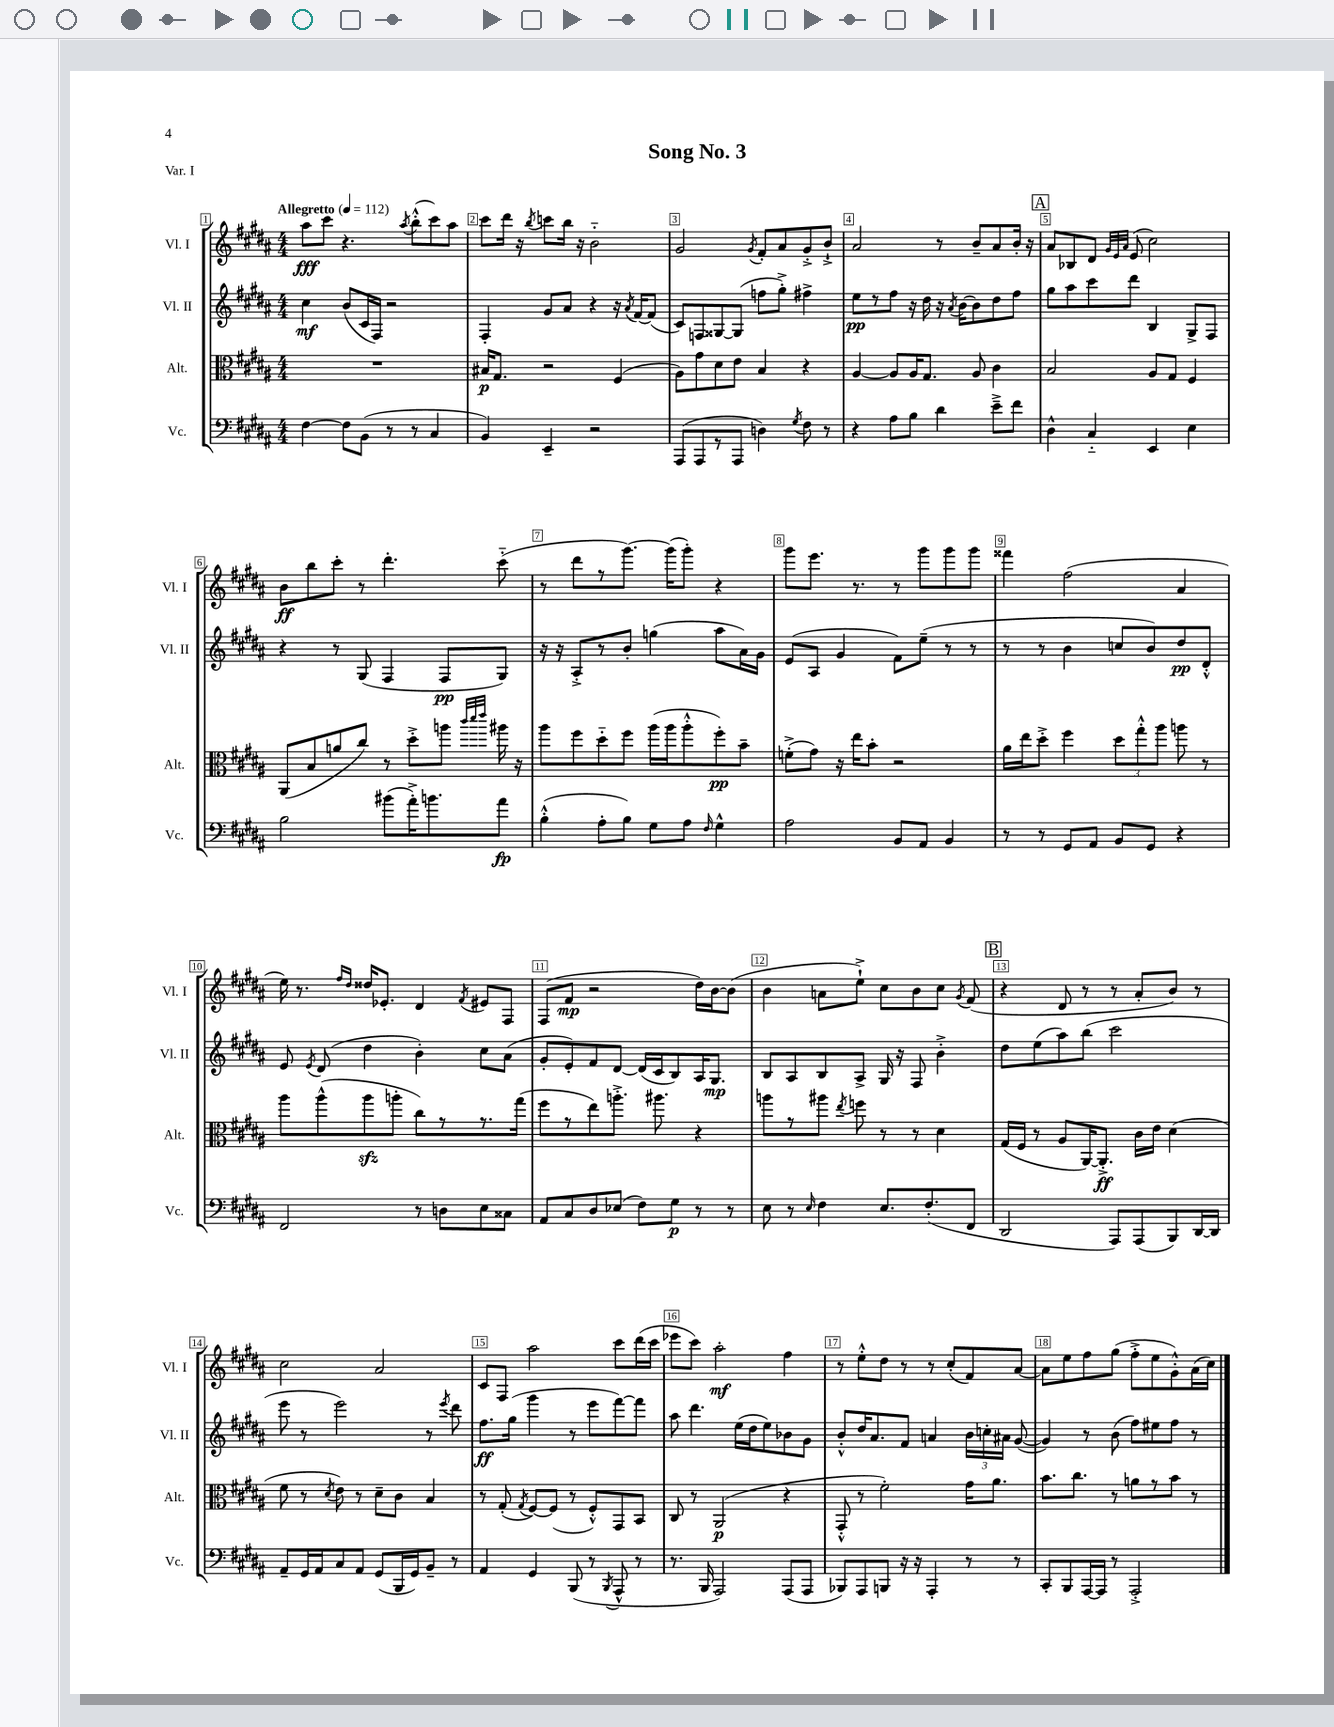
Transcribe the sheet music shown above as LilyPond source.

\header { title = "Song No. 3" piece = "Var. I" }
<<
\new StaffGroup <<
\new Staff = "s0" \with { instrumentName = "Vl. I" shortInstrumentName = "Vl. I" } {
    \clef treble \key b \major \numericTimeSignature \time 4/4 \tempo "Allegretto" 4 = 112
    \autoBeamOff ais''8[\fff cis'''8] r4. \acciaccatura { ais''8 } b''8[-.-^( cis'''8) ais''8] |
    cis'''8[ dis'''16] r16 \acciaccatura { b''8 } c'''8[ b''16] r16 b'2-_ |
    gis'2 \acciaccatura { gis'8 } fis'8[-. ais'8 gis'8-.-> b'8]-!-> |
    ais'2 r8 b'8[-- ais'8 b'16]-. r16 |
    \mark \markup { \box "A" } ais'8[ bes8 dis'8] \grace { gis'32[ e'32 ais'32] } e'8( cis''2) |
    b'8[\ff b''8 cis'''8]-. r8 dis'''4.-. cis'''8-_( |
    r8 dis'''8[ r8 gis'''8.]~) gis'''16[( gis'''8]-.) r4 |
    gis'''8[ e'''8.] r8. r8 gis'''8[ gis'''8 gis'''8] |
    fisis'''4 fis''2( ais'4 |
    e''16) r8. \grace { fis''16[ dis''16] } disis''16[ ees'8.]-. dis'4 \acciaccatura { fis'8 } eis'8[ fis8] |
    fis8[( fis'8]\mp r2 dis''16[) b'16~ b'8]( |
    b'4 a'8[ e''8]-!->) cis''8[ b'8 cis''8] \acciaccatura { gis'8 } fis'8( |
    \mark \markup { \box "B" } r4 dis'8 r8 r8 ais'8[-. b'8]) r8 |
    cis''2 ais'2 |
    cis'8[ fis8] ais''2 cis'''8[ dis'''16( cis'''16] |
    ees'''8[ cis'''8]) ais''2-.\mf fis''4 |
    r8 e''8[-.-^ dis''8] r8 r8 cis''8[-.( fis'8) ais'8]~ |
    ais'8[ e''8 fis''8 gis''8]( fis''8[-.-> e''8 gis'8-.-^) ais'16( cis''16]) \bar "|." |
}
\new Staff = "s1" \with { instrumentName = "Vl. II" shortInstrumentName = "Vl. II" } {
    \clef treble \key b \major \numericTimeSignature \time 4/4
    \autoBeamOff cis''4\mf b'8[( cis'16 fis16]) r2 |
    fis4-. gis'8[ ais'8] r4 r16 \acciaccatura { ais'8 } fis'16[~ fis'8]( |
    cis'8[) f8 gisis8~ gisis8]( f''8[ gis''8]-.->) fis''4-> |
    e''8[\pp r8 fis''8] r16 dis''16 r16 \acciaccatura { ais'8 } b'16[~ b'8 dis''8 fis''8] |
    \mark \markup { \box "A" } gis''8[ ais''8 cis'''8 dis'''8] b4 gis8[-> fis8] |
    r4 r8 gis8( fis4 fis8[\pp gis8]) |
    r16 r16 ais8[-.-> r8 b'8]-. g''4( ais''8[ ais'16) gis'16] |
    e'8[( ais8] gis'4 fis'8[) e''8]--( r8 r8 |
    r8 r8 b'4 c''8[ b'8) dis''8\pp dis'8]-.-^ |
    e'8 \acciaccatura { e'8 } dis'8( dis''4 b'4-.) cis''8[ ais'8]( |
    gis'8[-. e'8-.) fis'8 dis'8]~ dis'16[( cis'16 b8) ais16 gis8.]\mp |
    b8[ ais8 b8 ais8]-> gis16 r16 fis8 b'4-.-> |
    \mark \markup { \box "B" } dis''8[ e''8( ais''8) b''8]( cis'''2 |
    e'''8 r8 e'''2) r8 \acciaccatura { e'''8 } dis'''8 |
    fis''8.[\ff gis''16]( gis'''4 r8 e'''8[ fis'''8~) fis'''8] |
    ais''8 dis'''4. e''16[( dis''16 e''8) bes'8 gis'8] |
    b'8[-.-^ dis''16 ais'8. fis'8] a'4 \tuplet 3/2 { b'16[ c''16-. ais'16] } gis'8~( |
    gis'4) r8 b'8( fis''8[) eis''8 fis''8] r8 \bar "|." |
}
\new Staff = "s2" \with { instrumentName = "Alt." shortInstrumentName = "Alt." } {
    \clef alto \key b \major \numericTimeSignature \time 4/4
    \autoBeamOff R1 |
    bis16[\p gis8.] r2 fis4( |
    ais8[) gis'8 dis'8 e'8] b4 r4 |
    ais4~ ais8[ ais16 gis8.] ais8 cis'4 |
    \mark \markup { \box "A" } b2 ais8[ gis8] fis4 |
    ais,8[( b8 a'8 cis''8]) r8 dis''8[-.-> a''8] \grace { cis'''32[ dis'''32 e'''32] } ais''16 r16 |
    ais''8[ fis''8 dis''8-_ fis''8] ais''16[( ais''16 ais''8-.-^ fis''8-.\pp) b'8]-- |
    f'8[-.->( gis'8]) r16 e''16[ b'8]-. r2 |
    ais'16[ e''16 dis''8]-.-> fis''4 \tuplet 3/2 { dis''8[ gis''8-.-^ ais''8] } a''8 r8 |
    ais''8[ ais''8-^( ais''8\sfz a''8]-. cis''8[) r8 r8. gis''16]( |
    fis''8[ r8 e''8) a''8.]-.-> ais''8. r4 |
    a''8[ r8 ais''8] \acciaccatura { e''8 } f''8 r8 r8 dis'4 |
    \mark \markup { \box "B" } gis16[( fis16] r8 ais8[ ais,16~) ais,8.]-.->\ff cis'16[ e'16] dis'4( |
    fis'8 r8 \acciaccatura { dis'8 } e'8) r8 dis'8[-- cis'8] b4 |
    r8 gis8-.( \acciaccatura { gis8 } fis8[~) fis8]( r8 fis8[-.-^) gis,8 b,8] |
    cis8 r8 ais,2\p( r4 |
    gis,8-.-^ r8 fis'2-.) gis'16[ ais'8.] |
    b'8.[ cis''8.] r8 a'8[ r8 b'8] r8 \bar "|." |
}
\new Staff = "s3" \with { instrumentName = "Vc." shortInstrumentName = "Vc." } {
    \clef bass \key b \major \numericTimeSignature \time 4/4
    \autoBeamOff fis4~ fis8[ b,8]( r8 r8 cis4 |
    b,4) e,4-- r2 |
    ais,,8[( ais,,8 r8 ais,,8] d4) \acciaccatura { gis8 } fis8 r8 |
    r4 ais8[ b8] dis'4 e'8[---> fis'8] |
    \mark \markup { \box "A" } dis4-^ cis4-_ e,4 e4 |
    b2 bis'8[( ais'16-.->) b'8. ais'8]\fp |
    b4-.-^( ais8[-. b8]) gis8[ ais8] \grace { fis16 } gis4-^ |
    ais2 b,8[ ais,8] b,4 |
    r8 r8 gis,8[ ais,8] b,8[ gis,8] r4 |
    fis,2 r8 d8[ e8 cisis8] |
    ais,8[ cis8 dis8 ees8]( fis8[) gis8]\p r8 r8 |
    e8 r8 \grace { e16 } fis4 e8.[ fis8.-.( fis,8] |
    \mark \markup { \box "B" } dis,2 ais,,8[) ais,,8( b,,8) dis,16~ dis,16] |
    ais,8[-- gis,16 ais,16 cis8 ais,8] gis,8[( b,,16 gis,16) b,8]-- r8 |
    ais,4 gis,4 b,,8( r8 \acciaccatura { b,,8 } ais,,8-^ r8 |
    r8. b,,16 ais,,2) ais,,8[( ais,,8] |
    bes,,8[) ais,,8 b,,8] r16 r16 ais,,4-. r8 r8 |
    cis,8[-. b,,8 ais,,16~ ais,,16] r8 ais,,2-.-> \bar "|." |
}
>>
>>
\layout { \context { \Score \override BarNumber.break-visibility = ##(#f #t #t) barNumberVisibility = #all-bar-numbers-visible \override BarNumber.stencil = #(make-stencil-boxer 0.1 0.3 ly:text-interface::print) } }
